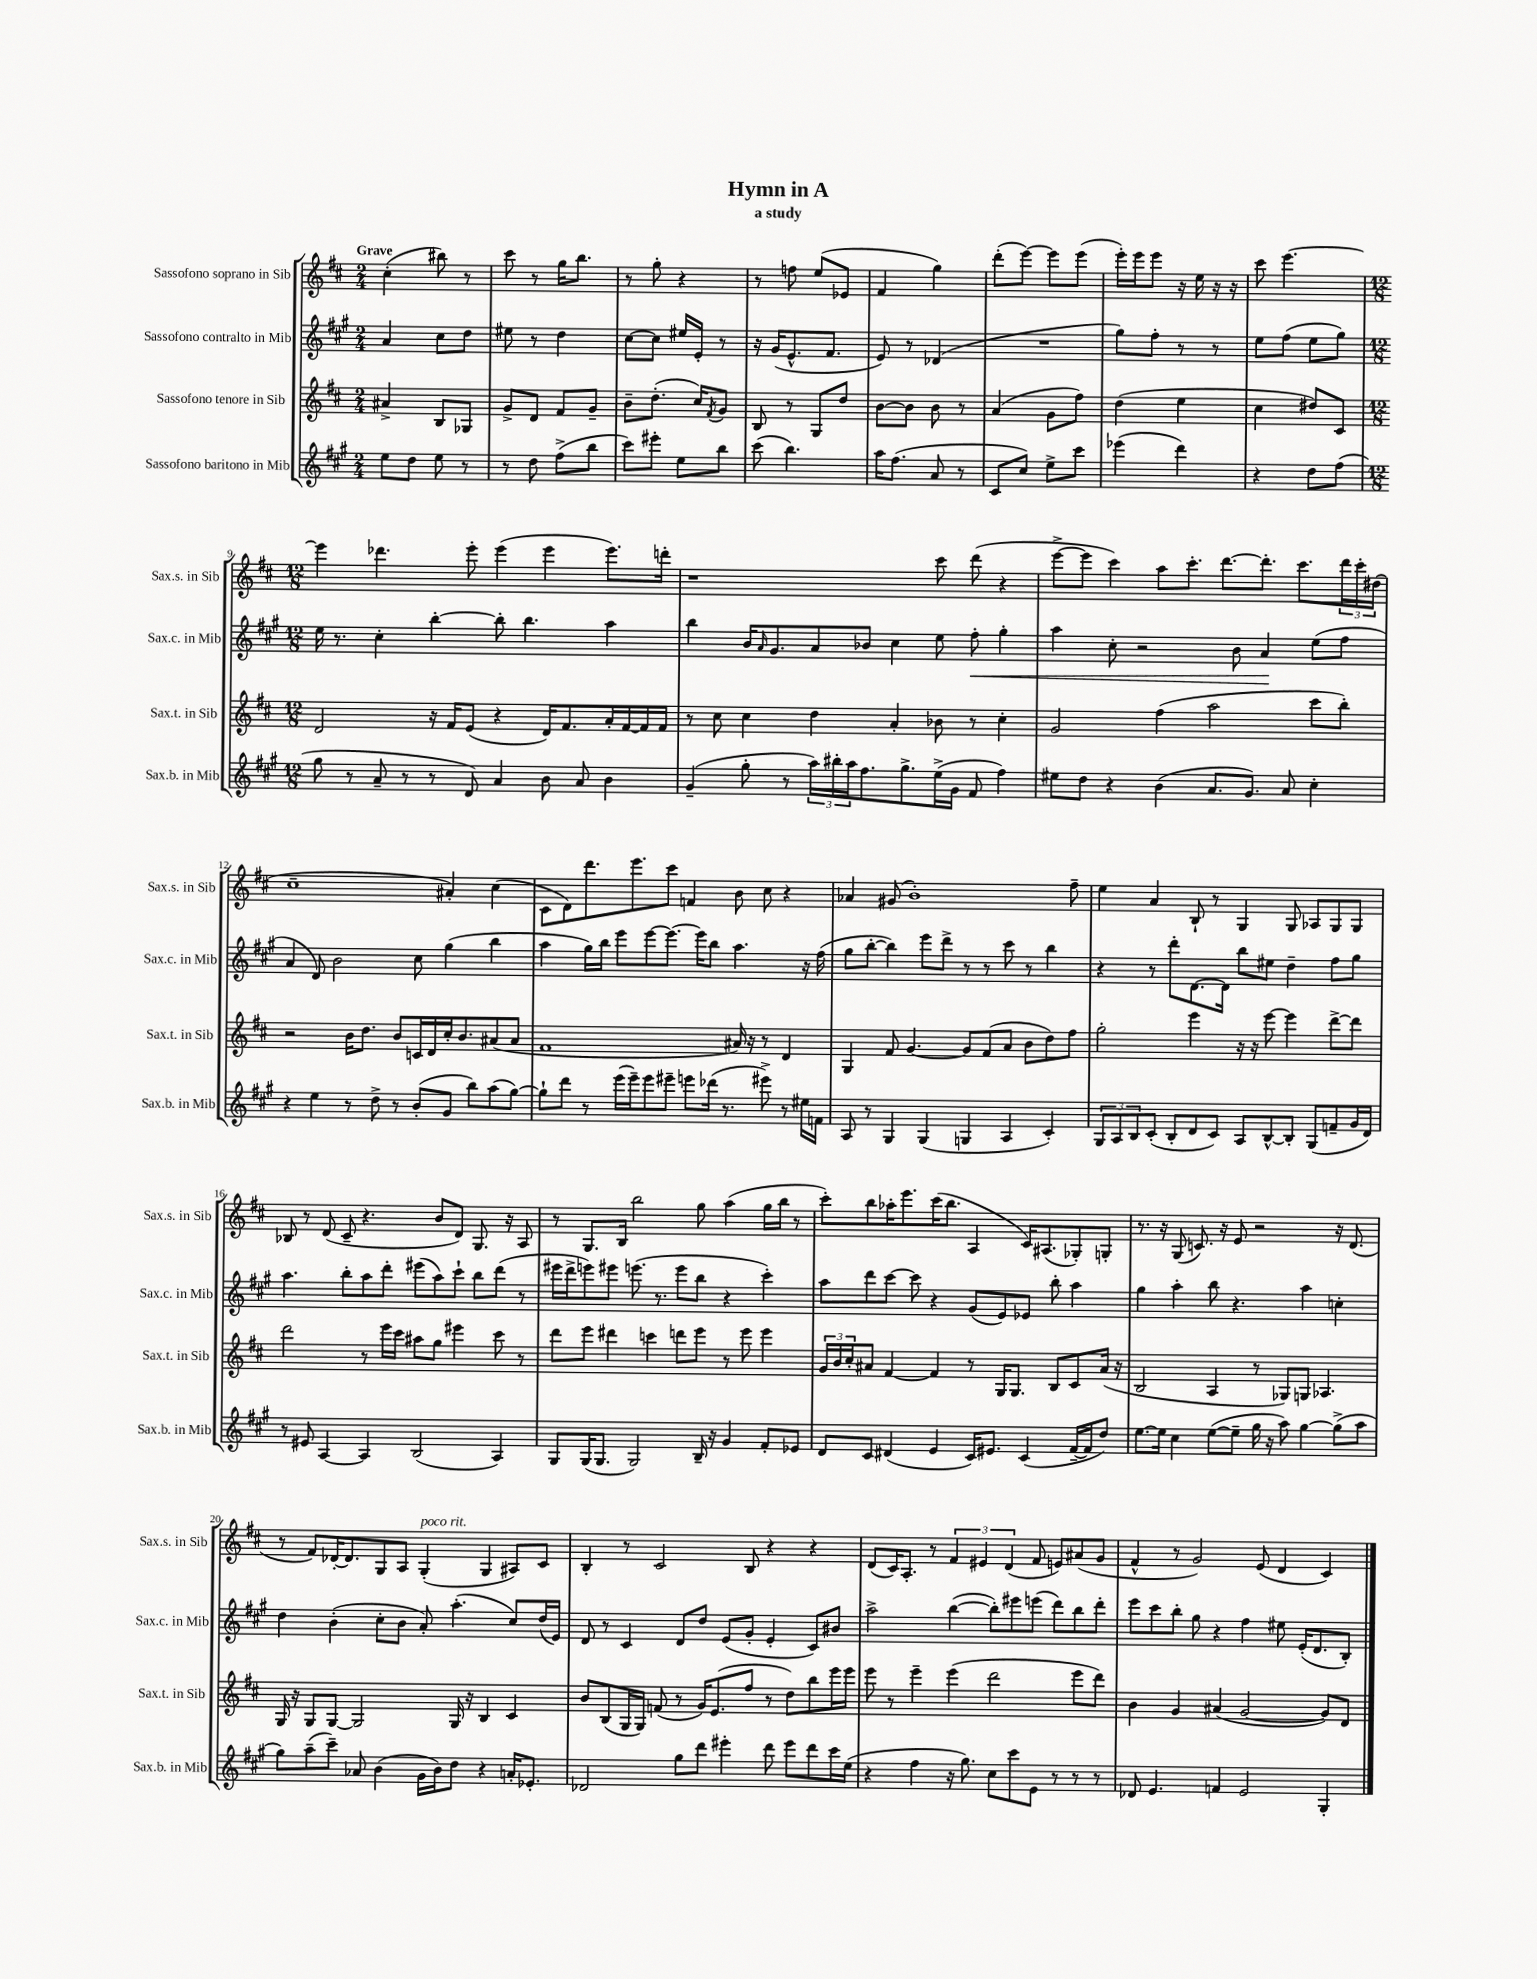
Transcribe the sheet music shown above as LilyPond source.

\header { title = "Hymn in A" subtitle = "a study" }
<<
\new StaffGroup <<
\new Staff = "s0" \with { instrumentName = "Sassofono soprano in Sib" shortInstrumentName = "Sax.s. in Sib" } {
    \clef treble \key d \major \numericTimeSignature \time 2/4 \tempo "Grave"
    cis''4-.( bis''8) r8 |
    cis'''8 r8 g''16 b''8. |
    r8 g''8-. r4 |
    r8 f''8 e''8( ees'8 |
    fis'4 g''4) |
    d'''8-.( e'''8~) e'''8 e'''8( |
    e'''16-.) e'''16 e'''8 r16 e''16 r16 r16 |
    cis'''8 e'''4.~ |
    \numericTimeSignature \time 12/8 e'''4 des'''4. e'''8-. e'''4( e'''4 e'''8.) d'''16-. |
    r1 cis'''8 d'''8( r4 |
    e'''8~-> e'''8 cis'''4) a''8 cis'''8.-. d'''8.~ d'''8.-. cis'''8. \tuplet 3/2 { d'''16 cis'''16-. dis''16( } |
    cis''1-- ais'4-.) cis''4( |
    cis'8 d'8) d'''8. e'''8. cis'''8 f'4 b'8 cis''8 r4 |
    aes'4 gis'8( b'1-.) fis''8-- |
    e''4 a'4 b8-! r8 g4 g8 aes8 g8 g8 |
    bes8 r8 d'8( cis'8-- r4. b'8 d'8) g8. r16 a8 |
    r8 g8. b16 b''2 g''8 a''4( g''16 b''16 r8 |
    cis'''8-.) b''8 aes''16-. e'''8. cis'''16( b''8. a4 cis'16) ais8.( ges8-.) g8-. |
    r8. r16 g8( c'8.) r16 e'8 r2 r16 d'8.( |
    r8 fis'8) des'16~-. des'8. g8 a8 g4-.^\markup { \italic "poco rit." }( g4 ais8) cis'8 |
    b4-. r8 cis'2 b8 r4 r4 |
    d'8( cis'16) a8.-. r8 \tuplet 3/2 { fis'4 eis'4 d'4( } fis'8 e'8) ais'8( g'8 |
    fis'4-^ r8 g'2) e'8( d'4 cis'4) \bar "|." |
}
\new Staff = "s1" \with { instrumentName = "Sassofono contralto in Mib" shortInstrumentName = "Sax.c. in Mib" } {
    \clef treble \key a \major \numericTimeSignature \time 2/4
    a'4 cis''8 d''8 |
    eis''8 r8 d''4 |
    cis''8~ cis''8 eis''16 e'16-. r8 |
    r16 gis'16( e'8.-^ fis'8. |
    e'8) r8 des'4( |
    R2 |
    gis''8) fis''8-. r8 r8 |
    e''8 fis''8( e''8 gis''8) |
    \numericTimeSignature \time 12/8 e''16 r8. cis''4-. b''4~-. b''8-. b''4. a''4 |
    b''4 b'16 \grace { a'16 } gis'8. a'8 bes'8 cis''4 e''8 fis''8-.\< gis''4-. |
    a''4 cis''8-. r2 b'8 a'4\! e''8( fis''8 |
    a'4 d'8) b'2 cis''8 gis''4( b''4 |
    a''4 gis''16) b''16 e'''8 e'''8~ e'''8.~ e'''16 b''8 a''4. r16 fis''16( |
    gis''8 b''8~-. b''4) e'''8 d'''8-> r8 r8 cis'''8 r8 b''4 |
    r4 r8 d'''8-. d'8.~ d'16 b''8 eis''8 d''4-- fis''8 gis''8 |
    a''4. b''8-. a''8 d'''8-. eis'''8( a''8) cis'''8-! b''8 d'''8( r8 |
    eis'''16 d'''16-> e'''8) eis'''8 e'''8.( r8. e'''8 b''8 r4 cis'''4-.) |
    a''8 d'''8 cis'''8~ cis'''8 r4 gis'8( e'8) ees'8 b''8-. a''4 |
    gis''4 a''4-. b''8 r4. a''4 c''4-. |
    d''4 b'4-.( cis''8-. b'8 a'8-.) a''4.-.( cis''8) d''16( e'16) |
    d'8 r8 cis'4 d'8 d''8 e'8( gis'8-. e'4-. cis'8) bis'8 |
    a''2-> b''4~( b''8-.) eis'''8 e'''8( d'''8) b''8 d'''8-. |
    e'''8 cis'''8 b''8-. gis''8 r4 fis''4 eis''8 e'16-.( d'8. b8-.) \bar "|." |
}
\new Staff = "s2" \with { instrumentName = "Sassofono tenore in Sib" shortInstrumentName = "Sax.t. in Sib" } {
    \clef treble \key d \major \numericTimeSignature \time 2/4
    ais'4-> b8 ges8 |
    g'8-> d'8 fis'8 g'8-- |
    b'8-- d''8.-.( cis''16) \acciaccatura { fis'8 } g'8 |
    b8 r8 g8 d''8 |
    b'8~ b'8 b'8 r8 |
    a'4( g'8 fis''8) |
    d''4( e''4 |
    cis''4 dis''8) cis'8 |
    \numericTimeSignature \time 12/8 d'2 r16 fis'16 e'8( r4 d'16) fis'8. a'16-. fis'16~ fis'16 fis'16 |
    r8 cis''8 cis''4 d''4 a'4-. bes'8 r8 cis''4-. |
    g'2 fis''4( a''2 cis'''8 b''8-.) |
    r2 b'16 d''8. b'8 c'16 d'16 cis''16-. b'8. ais'8( ais'8 |
    fis'1 ais'16) r16 r8 d'4 |
    g4 fis'8 g'4.~ g'8 fis'8( a'8 b'8 d''8) fis''8 |
    g''2-. e'''4 r16 r16 e'''8~ e'''4 d'''8~-> d'''8 |
    d'''2 r8 e'''16 cis'''16 ais''8 g''8 eis'''4 cis'''8 r8 |
    d'''8 e'''8 dis'''4 c'''4 d'''8 e'''8 r8 e'''8 e'''4 |
    \tuplet 3/2 { g'16 b'16 cis''16-. } ais'8 fis'4~ fis'4 r8 g16 g8. b8 cis'8 ais'16( r16 |
    b2 a4 r8 ges8) g8 aes4. |
    g16 r16 g8 g8~ g2 g16 r16 b4 cis'4 |
    b'8 b8( g16 g16) f'8( r8 g'16) e'8.( fis''8 r8 d''8) b''8 e'''16 e'''16 |
    e'''8 r8 e'''4-- e'''4( d'''2 e'''8 d'''8) |
    b'4 g'4 ais'4( g'2~ g'8) d'8 \bar "|." |
}
\new Staff = "s3" \with { instrumentName = "Sassofono baritono in Mib" shortInstrumentName = "Sax.b. in Mib" } {
    \clef treble \key a \major \numericTimeSignature \time 2/4
    e''8 d''8 e''8 r8 |
    r8 d''8 fis''8->( b''8 |
    cis'''8) eis'''8-. e''8 b''8 |
    cis'''8( b''4.) |
    a''16 fis''8.( a'8 r8 |
    cis'8 cis''8) e''8-> cis'''8 |
    ees'''4( d'''4) |
    r4 d''8 fis''8( |
    \numericTimeSignature \time 12/8 gis''8 r8 a'8-- r8 r8 d'8) a'4 b'8 a'8 b'4 |
    gis'4--( gis''8-. r8 \tuplet 3/2 { a''16) bis''16-. a''16 } fis''8. gis''8.-> e''16->( gis'16 fis'8 fis''4) |
    eis''8 d''8 r4 b'4( a'8. gis'8.) a'8 cis''4-. |
    r4 e''4 r8 d''8-> r8 b'8-.( gis'8 b''8) a''8( gis''8~) |
    gis''8-! d'''8 r8 e'''16( e'''16--) e'''8 eis'''8-- e'''8 des'''16( r8. eis'''8->) r8 eis''16 f'16 |
    a8 r8 gis4 gis4( g4 a4 cis'4-.) |
    \tuplet 3/2 { gis8 a8 b8 } cis'8-.( b8-. d'8 cis'8) a8 b8~-^ b8-. gis8( f'8-- gis'16 d'16) |
    r8 eis'8 a4~ a4 b2( a4) |
    gis8 gis16( gis8. gis2) b16-- r16 gis'4 fis'8-. ees'8 |
    d'8 cis'8 dis'4( e'4 cis'16) eis'8. cis'4( fis'16~-- fis'16 d''8) |
    e''8.~ e''16 cis''4 e''8~( e''8-- gis''16 r16 a''8) gis''4~ gis''8->( a''8 |
    gis''8) a''8--( cis'''8--) aes'8 b'4( gis'16 b'16) d''8 r4 a'16-. ees'8.-. |
    des'2 gis''8 d'''8 eis'''4-. d'''8 eis'''8 d'''8 cis'''16 e''16( |
    r4 fis''4 r16 gis''8.) cis''8 cis'''8 e'8 r8 r8 r8 |
    des'8 e'4. f'4 e'2 gis4-. \bar "|." |
}
>>
>>
